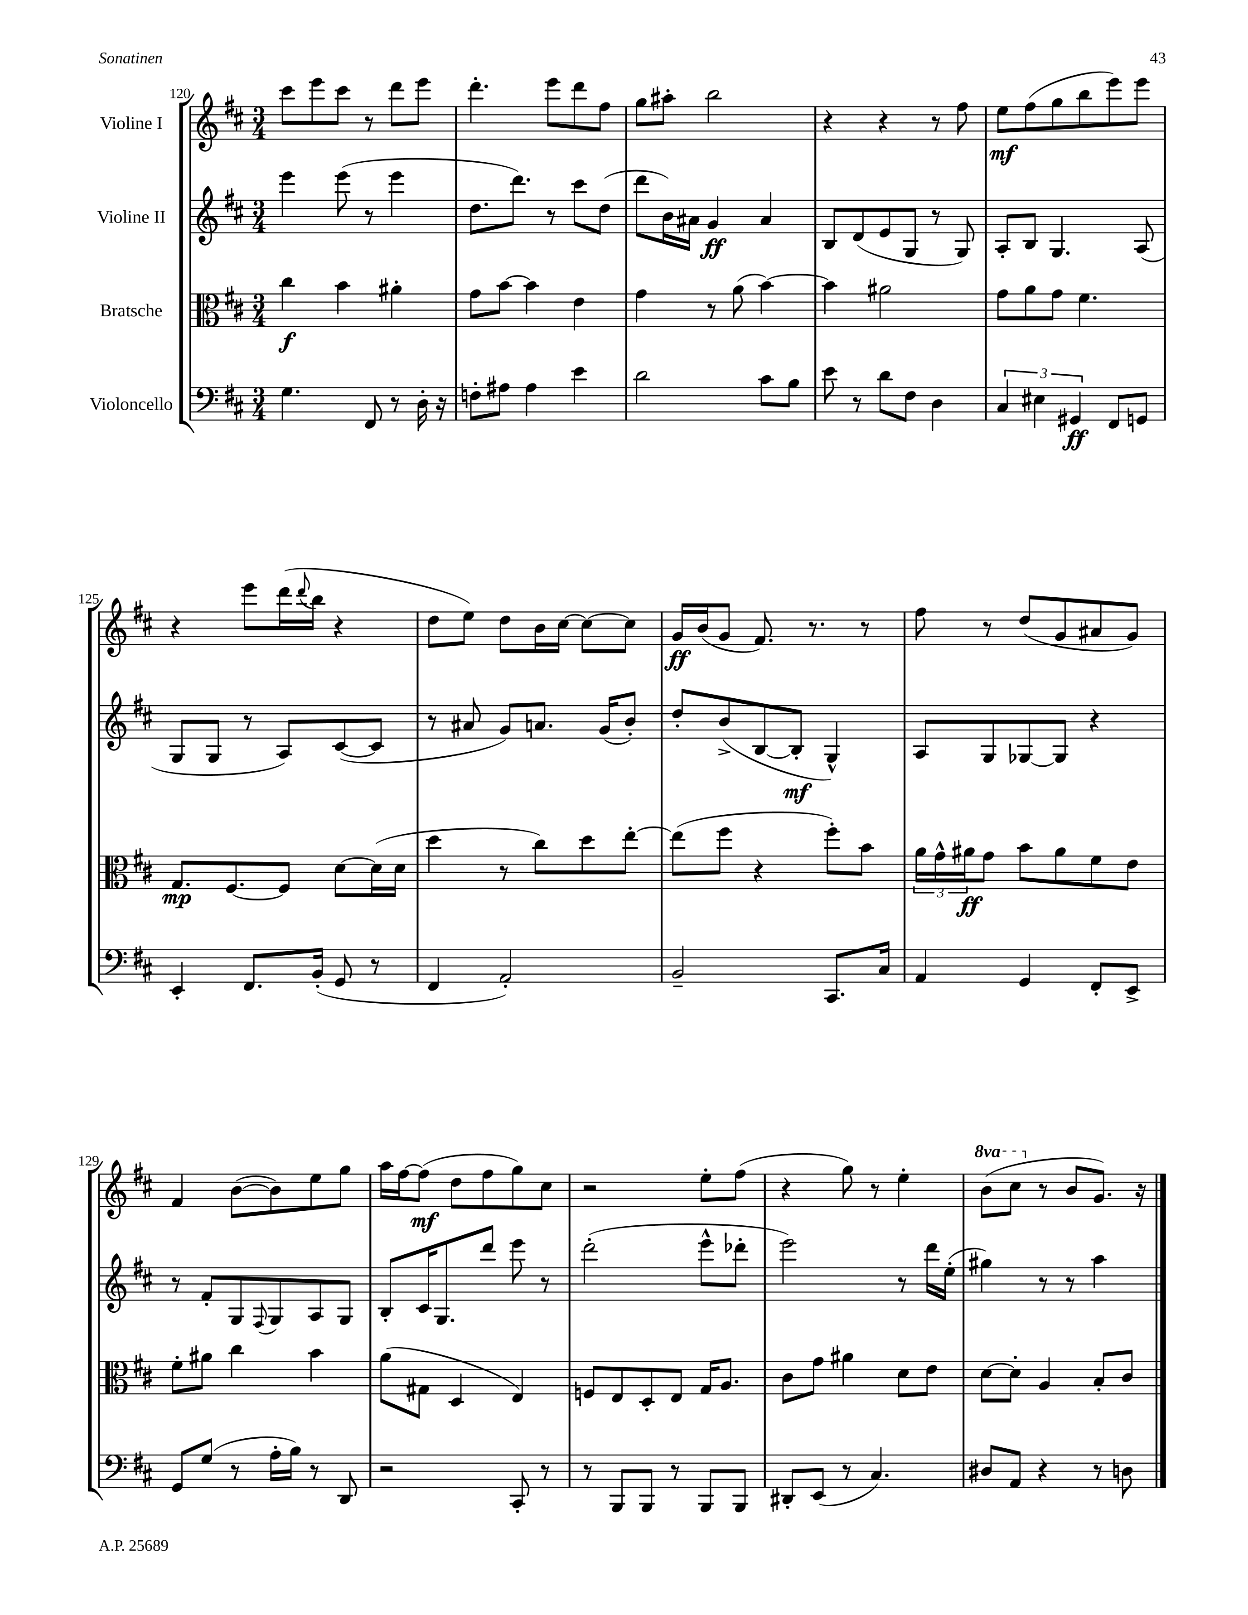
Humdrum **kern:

**kern	**kern	**kern	**kern
*staff4	*staff3	*staff2	*staff1
*clefF4	*clefC3	*clefG2	*clefG2
*k[f#c#]	*k[f#c#]	*k[f#c#]	*k[f#c#]
*M3/4	*M3/4	*M3/4	*M3/4
4.G	4cc#	4eee	8ccc#
.	.	.	8eee
.	4b	(8eee	8ccc#
8FF#	.	8r	8r
8r	4a#'	4eee	8ddd
16D'	.	.	8eee
16r	.	.	.
=	=	=	=
8F'	8g	8.dd	4.ddd'
8A#	[8b	.	.
.	.	8.ddd)	.
4A#	4b]	.	.
.	.	8r	8eee
4e	4e	8ccc#	8ddd
.	.	(8dd	8ff#
=	=	=	=
2d	4g	8ddd	8gg
.	.	16b)	8aa#'
.	.	16a#	.
.	8r	4g	2bb
.	(8a	.	.
8c#	[4b)	4a#	.
8B	.	.	.
=	=	=	=
8e	4b]	8B	4r
8r	.	(8d	.
8d	2a#	8e	4r
8F#	.	8G	.
4D	.	8r	8r
.	.	8G)	8ff#
=	=	=	=
6C#	8g	8A'	8ee
.	8a	8B	(8ff#
6E#	.	.	.
.	8g	4.G	8gg
6GG#	.	.	.
.	4.f#	.	8bb
8FF#	.	.	8eee)
8GG	.	(8A	8eee
=	=	=	=
4EE'	8.G	8G	4r
.	.	8G	.
.	[8.F#	.	.
8.FF#	.	8r	8eee
.	8F#]	8A)	(16ddd
.	.	.	8qqddd
(16BB'	.	.	16bb
8GG	[8d	([8c#	4r
8r	(16d]	8c#]	.
.	16d	.	.
=	=	=	=
4FF#	4dd	8r	8dd
.	.	8a#	8ee)
2AA')	8r	8g)	8dd
.	8cc#)	8.a	16b
.	.	.	[16cc#
.	8dd	.	8cc#_
.	.	(16g	.
.	[8ee'	8b')	8cc#]
=	=	=	=
2BB~	(8ee]	8dd'	16g
.	.	.	(16b
.	8ff#	(8b^	8g
.	4r	[8B	8.f#)
.	.	8B']	.
.	.	.	8.r
8.CC#	8ff#')	4G^^)	.
.	8b	.	8r
16C#	.	.	.
=	=	=	=
4AA	24a	8A	8ff#
.	24g^^	.	.
.	24a#	.	.
.	8g	8G	8r
4GG	8b	[8G-	(8dd
.	8a#	8G-]	8g
8FF#'	8f#	4r	8a#
8EE^	8e	.	8g)
=	=	=	=
8GG	8f#'	8r	4f#
(8G	8a#	8f#'	.
8r	4cc#	8G	([8b
.	.	8qqF#	.
16A'	.	8G	8b])
16B)	.	.	.
8r	4b	8A	8ee
8DD	.	8G	8gg
=	=	=	=
2r	(8a	8B'	16aa
.	.	.	[16ff#
.	8G#	16c#	(8ff#]
.	.	8.G	.
.	4D	.	8dd
.	.	8ddd	8ff#
8CC#'	4E)	8eee	8gg)
8r	.	8r	8cc#
=	=	=	=
8r	8F	(2ddd'	2r
8BBB	8E	.	.
8BBB	8D'	.	.
8r	8E	.	.
8BBB	16G	8eee^^	8ee'
.	8.A	.	.
8BBB	.	8ddd-'	(8ff#
=	=	=	=
8DD#'	8c#	2eee)	4r
(8EE	8g	.	.
8r	4a#	.	8gg)
4.C#)	.	.	8r
.	8d	8r	4ee'
.	8e	16ddd	.
.	.	(16ee'	.
=	=	=	=
8D#	[8d	4gg#)	(8bb
8AA	8d']	.	8ccc#
4r	4A	8r	8r
.	.	8r	8b
8r	8B'	4aa	8.g)
8D	8c#	.	.
.	.	.	16r
==	==	==	==
*-	*-	*-	*-
